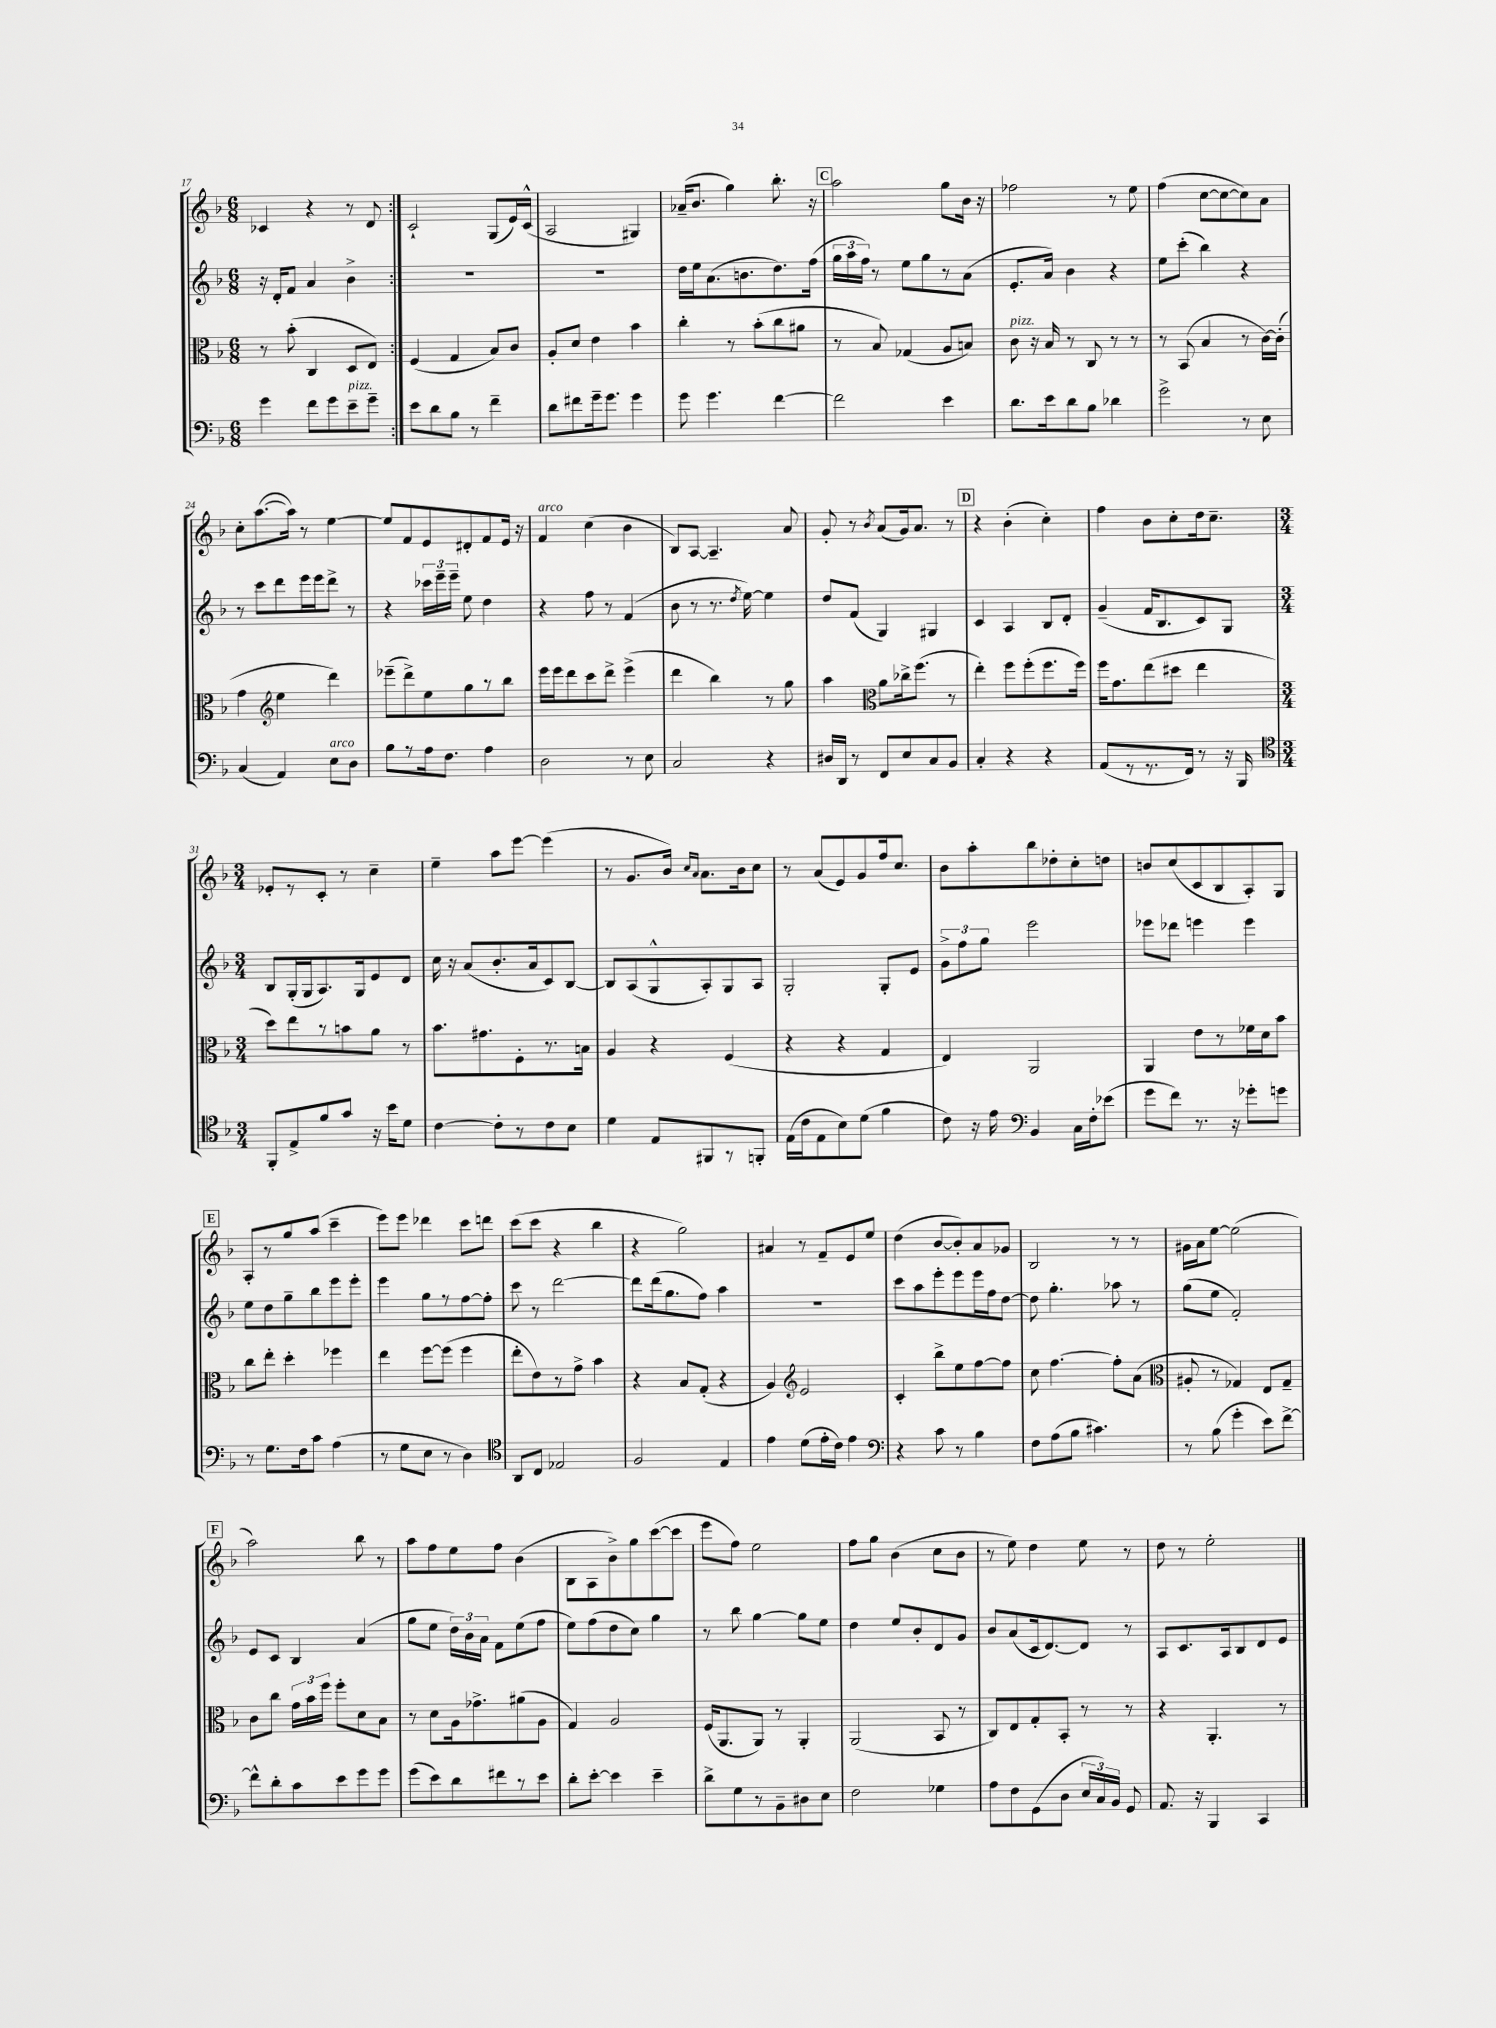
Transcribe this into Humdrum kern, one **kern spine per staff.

**kern	**kern	**kern	**kern
*part4	*part3	*part2	*part1
*staff4	*staff3	*staff2	*staff1
*clefF4	*clefC3	*clefG2	*clefG2
*k[b-]	*k[b-]	*k[b-]	*k[b-]
*M6/8	*M6/8	*M6/8	*M6/8
=17	=17	=17	=17
4g\	8r	16r	4c-X/
.	.	16d'/KL	.
.	(8b-'\	8f/J	.
8f\L	4C/	4a/	4r
8g\	.	.	.
!LO:TX:a:i:t=pizz.	!	!	!
8e~\	8D/L	4b-^\	8r
8g~\J	8E/J)	.	8d/
=18:|!	=18:|!	=18:|!	=18:|!
8e\L	(4F/	2.r	2c`/
8d\	.	.	.
8B-\J	4G/	.	.
8r	.	.	.
4f~\	8B-/L)	.	(8G/L
.	8c/J	.	16e/L)
.	.	.	(16c^^/JJ
=19	=19	=19	=19
8d\L	8A'/L	2.r	2A/
8f#X\	8d/J	.	.
16g~\k	4e\	.	.
8.g\J	.	.	.
4g\	4b-\	.	4G#X/)
=20	=20	=20	=20
8g\	4cc'\	16dd\LL	(16a-X~/KL
.	.	16ee\J	8.b-/J
4.g\	.	(8.a\	.
.	8r	.	4gg\)
.	.	8.bn\	.
.	(8b-'\L	.	.
[4f\	8cc\	8.dd\)	8.bb-'\
.	8a#X\J	.	.
.	.	(16ff\Jk	16r
!!LO:REH:place=s1:t=C
=21	=21	=21	=21
2f\]	8r	24gg\LL	2aa\
.	.	24aa\	.
.	.	24ff\JJ)	.
.	8B-/)	8r	.
.	(4G-X/	8ee\L	.
.	.	8gg\	.
4e\	8A/L	8r	8gg\L
.	8Bn/J)	(8a\J	16b-\Jk
.	.	.	16r
=22	=22	=22	=22
!	!LO:TX:a:i:t=pizz.	!	!
8.d\L	8c\	8.e'/L	2ff-X\
.	16r	.	.
16e\k	16B-/	16a/Jk)	.
8d\	8r	4b-\	.
8B-\J	8C/	.	.
4d-X\	8r	4r	8r
.	8r	.	8ee\
=23	=23	=23	=23
2g^\	8r	8ee\L	(4ff\
.	(8BB-/	(8ccc'\J	.
.	4B-/	4bb-\)	[8cc\L
.	.	.	8cc\_
8r	8r	4r	8cc\])
8E\	[16c\LL)	.	8a\J
.	(16c'\JJ]	.	.
!!LO:LB:g=z
=24	=24	=24	=24
(4C/	4g\	8r	8cc'\L
.	.	8ccc\L	([8.aa\
*	*clefG2	*	*
4AA/)	4ee\	8ddd\	.
.	.	.	16aa\Jk])
.	.	16eee\L	8r
.	.	16eee\J	.
!LO:TX:a:i:t=arco	!	!	!
8E\L	4ddd\)	8ddd^\J	[4ee\
8D\J	.	8r	.
=25	=25	=25	=25
8B-\L	(8eee-X~\L	4r	8ee/L]
8r	8ddd^\)	.	8f/
16A\k	8ee\	24ccc-X\LL	8e/
.	.	24eee~\	.
8.F\J	.	.	.
.	.	24eee~\JJ	.
.	8gg\	8ee\	8d#X'/
4A\	8r	4dd\	8f/
.	8bb-\J	.	16e/Jk
.	.	.	16r
=26	=26	=26	=26
!	!	!	!LO:TX:a:i:t=arco
2D\	16eee\LL	4r	4f/
.	16eee\J	.	.
.	8ddd\	.	.
.	8ccc\	8ff\	(4cc\
.	8ddd^\J	8r	.
8r	(4eee^\	(4f/	4b-\
8E\	.	.	.
=27	=27	=27	=27
2C/	4ddd\	8b-\	8B-/L)
.	.	8r	[8A/J
.	4bb-\)	8.r	4.A~/]
.	.	8qdd/	.
.	.	[16ee\)	.
4r	8r	4ee\]	.
.	8gg\	.	8a/
=28	=28	=28	=28
16D#X/LL	4aa\	8dd/L	8g'/
16DD/JJ	.	.	.
8r	.	(8f/J	8r
*	*clefC3	*	*
.	.	.	8qb-/
8FF/L	8a\L	4G/)	(8a/L
8E/	16cc-X^\k	.	16g/k)
.	(8.ff\J	.	8.a/J
8C/	.	4G#X/	.
8BB-/J	8r	.	8r
!!LO:REH:place=s1:t=D
=29	=29	=29	=29
4C'/	4ee'\)	4c/	4r
4r	8ff\L	4A/	(4b-'\
.	(8ff'\	.	.
4r	8.ff\	8B-/L	4cc'\)
.	.	8d'/J	.
.	16ff\Jk)	.	.
=30	=30	=30	=30
(8AA/L	16ff\KL	(4g~/	4ff\
.	8.g\	.	.
8r	.	.	.
8.r	(8ee\	16f/KL	8b-\L
.	.	8.B-/	.
.	8dd#X\J	.	8cc'\
16FF/Jk)	.	.	.
8r	4ee\	8c/)	16dd\k
.	.	.	8.cc~\J
16r	.	8G/J	.
16BBB-/	.	.	.
!!LO:LB:g=z
=31	=31	=31	=31
*clefC4	*	*	*
*M3/4	*M3/4	*M3/4	*M3/4
8FF'/L	8dd\L)	8B-/L	8e-X'/L
8E^/	8ee\	(16G'/L	8r
.	.	16G/J	.
8f/	8r	8.A/)	8c'/J
8g/J	8bn\	.	8r
.	.	16G/k	.
16r	8a\J	8e/	4cc~\
16b-\KL	.	.	.
8d\J	8r	8d/J	.
=32	=32	=32	=32
[4c\	8.b-\L	16cc\	4ee~\
.	.	16r	.
.	.	(8a/L	.
.	8.g#X\	.	.
8c'\L]	.	8.b-'/	8aa\L
8r	8F'\	.	[8eee\J
.	.	16a/k	.
8c\	8.r	8c/)	(4eee\]
8B-\J	.	[8B-/J	.
.	16Bn\Jk	.	.
=33	=33	=33	=33
4d\	4A/	8B-/L]	8r
.	.	(8A/	8.g/L
8E/L	4r	8G^^/	.
.	.	.	16b-/Jk)
.	.	.	16qqcc/LL
.	.	.	16qqa/JJ
8FF#X/	.	8A'/)	8.a\L
8r	(4F/	8G/	.
.	.	.	16b-\k
8FFn'/J	.	8A/J	8cc\J
=34	=34	=34	=34
(16E\LL	4r	2G'/	8r
16c\J	.	.	.
8E\	.	.	(8a/L
8B-\)	4r	.	8e/)
(8d\J	.	.	8g/
4f\	4G/	8G'/L	16ff/k
.	.	.	8.cc/J
.	.	8e/J	.
=35	=35	=35	=35
8c\)	4E/)	12g^\L	8b-\L
.	.	12ff\	.
16r	.	.	8aa'\
.	.	12gg\J	.
16e\	.	.	.
*clefF4	*	*	*
4BB-/	2AA/	2eee\	8bb-\
.	.	.	8dd-X'\
16C\LL	.	.	8cc'\
16F'\J	.	.	.
(8e-X\J	.	.	8ddn\J
=36	=36	=36	=36
8g\L	4AA/	8eee-X\L	8bn/L
8f\J)	.	8ddd-X\J	(8cc/
8.r	8e\L	4eeen\	8c/
.	8r	.	8B-/
16r	.	.	.
8g-X'\L	16f-X\L	4eee\	8A'/)
.	16d\J	.	.
8gn\J	8b-\J	.	8G/J
!!LO:LB:g=z
!!LO:REH:place=s1:t=E
=37	=37	=37	=37
8r	8cc\L	8ee\L	8A'/L
8.G\L	8ee'\J	8dd\	8r
.	4dd'\	8gg~\	8gg/
16F\k	.	.	.
8c\J	.	8bb-\	(8aa/J
(4A\	4ff-X\	8eee\	4ccc~\
.	.	8eee'\J	.
=38	=38	=38	=38
8r	4ee\	4eee\	8eee\L)
8G\L	.	.	8eee\J
8E\J	[8ff\L	8gg\L	4ddd-X\
8r	(8ff\J]	8r	.
4D\)	4ff\	[8ff\	8ccc\L
.	.	8ff'\J]	8dddn\J
=39	=39	=39	=39
*clefC4	*	*	*
8AA/L	8ee'\L	8ccc\	(8ccc\L
8C/J	8e\)	8r	8ccc\J
2E-X/	8r	[2ddd\	4r
.	8g^\J	.	.
.	4b-\	.	4bb-\
=40	=40	=40	=40
2F/	4r	8ddd\L]	4r
.	.	(16ddd\k	.
.	.	8.gg\	.
.	8B-/L	.	2gg\)
.	(8G'/J	8ff\J)	.
4E/	4r	4aa\	.
=41	=41	=41	=41
4e\	4A/)	2.r	4a#X/
*	*clefG2	*	*
(8d\L	2e/	.	8r
16e'\L	.	.	8f~/L
16c\JJ)	.	.	.
4e\	.	.	8e/
.	.	.	8ee/J
=42	=42	=42	=42
*clefF4	*	*	*
4r	4c'/	8ccc\L	(4dd\
.	.	8aa\	.
8c\	8bb-^\L	8eee'\	[8b-/L
8r	8ee\	8eee\	8b-'/])
4B-\	[8ff\	16eee\L	8a/
.	.	16ff\J	.
.	8ff\J]	[8dd\J	8g-X/J
=43	=43	=43	=43
8F\L	8cc\	8dd\]	2B-/
(8A\	[4.ff\	4.gg'\	.
8B-\J	.	.	.
4.c#X\)	.	.	.
.	8ff'\L]	8aa-X\	8r
.	(8a\J	8r	8r
=44	=44	=44	=44
*	*clefC3	*	*
8r	8A#X'/	(8gg\L	16g#X\LL
.	.	.	16a\J
(8B-\	8r	8ee\J	[8ee\J
4g'\	4G-X/)	2f'/)	(2ee\]
8e\L)	8E/L	.	.
[8f^\J	8G-~/J	.	.
!!LO:LB:g=z
!!LO:REH:place=s1:t=F
=45	=45	=45	=45
8f^^\L]	8c\L	8e/L	2aa\)
8d'\	8cc\J	8c/J	.
8c\	24g\LL	4B-/	.
.	24b-\	.	.
.	24ff\JJ	.	.
8e\	8ff'\L	.	.
8g\	8d\	(4a/	8bb-\
8g\J	8B-\J	.	8r
=46	=46	=46	=46
(8g\L	8r	8gg\L	8aa\L
8e\)	8d\L	8ee\J	8ff\
8d\	16A\k	24dd\LL)	8ee\
.	.	24b-\	.
.	8.g-X^\	.	.
.	.	24a\JJ	.
8f#X\	.	8f\L	8ff\J
8r	(8a#X\	(8ee\	(4b-\
8e\J	8A\J	8ff\J	.
=47	=47	=47	=47
8d'\L	4G/)	8ee\L)	8B-\L
[8e'\J	.	(8ff\	8A\
4e\]	2A/	8dd\	8b-^\)
.	.	8cc\J)	8gg\
4e~\	.	4gg\	([8ccc\
.	.	.	8ccc\J]
=48	=48	=48	=48
8d^\L	(16F/KL	8r	8eee\L
.	8.AA/	.	.
8G\	.	8bb-\	8ff\J)
8r	8AA/J)	[4gg\	2ee\
8BB-~\	8r	.	.
8D#X\	4AA'/	8gg\L]	.
8E\J	.	8ee\J	.
=49	=49	=49	=49
2F\	(2AA/	4dd\	8ff\L
.	.	.	8gg\J
.	.	8ee/L	(4b-\
.	.	8b-'/	.
4G-X\	8BB-/	8d/	8cc\L
.	8r	8g/J	8b-\J
=50	=50	=50	=50
8A\L	8C/L)	8b-/L	8r
8F\	8E/	(8a/	8ee\)
(8GG\	8G'/	16c/k	4dd\
.	.	[8.d/)	.
8D\J	8BB-'/J	.	.
24E/LL	8r	8d/J]	8ee\
24C/)	.	.	.
24BB-/JJ	.	.	.
8GG/	8r	8r	8r
=51	=51	=51	=51
8.AA/	4r	8A/L	8dd\
.	.	8.c/	8r
16r	.	.	.
4BBB-/	4.AA'/	.	2ee'\
.	.	16A/k	.
.	.	8B-/	.
4CC/	.	8d/	.
.	8r	8e/J	.
==	==	==	==
*-	*-	*-	*-
